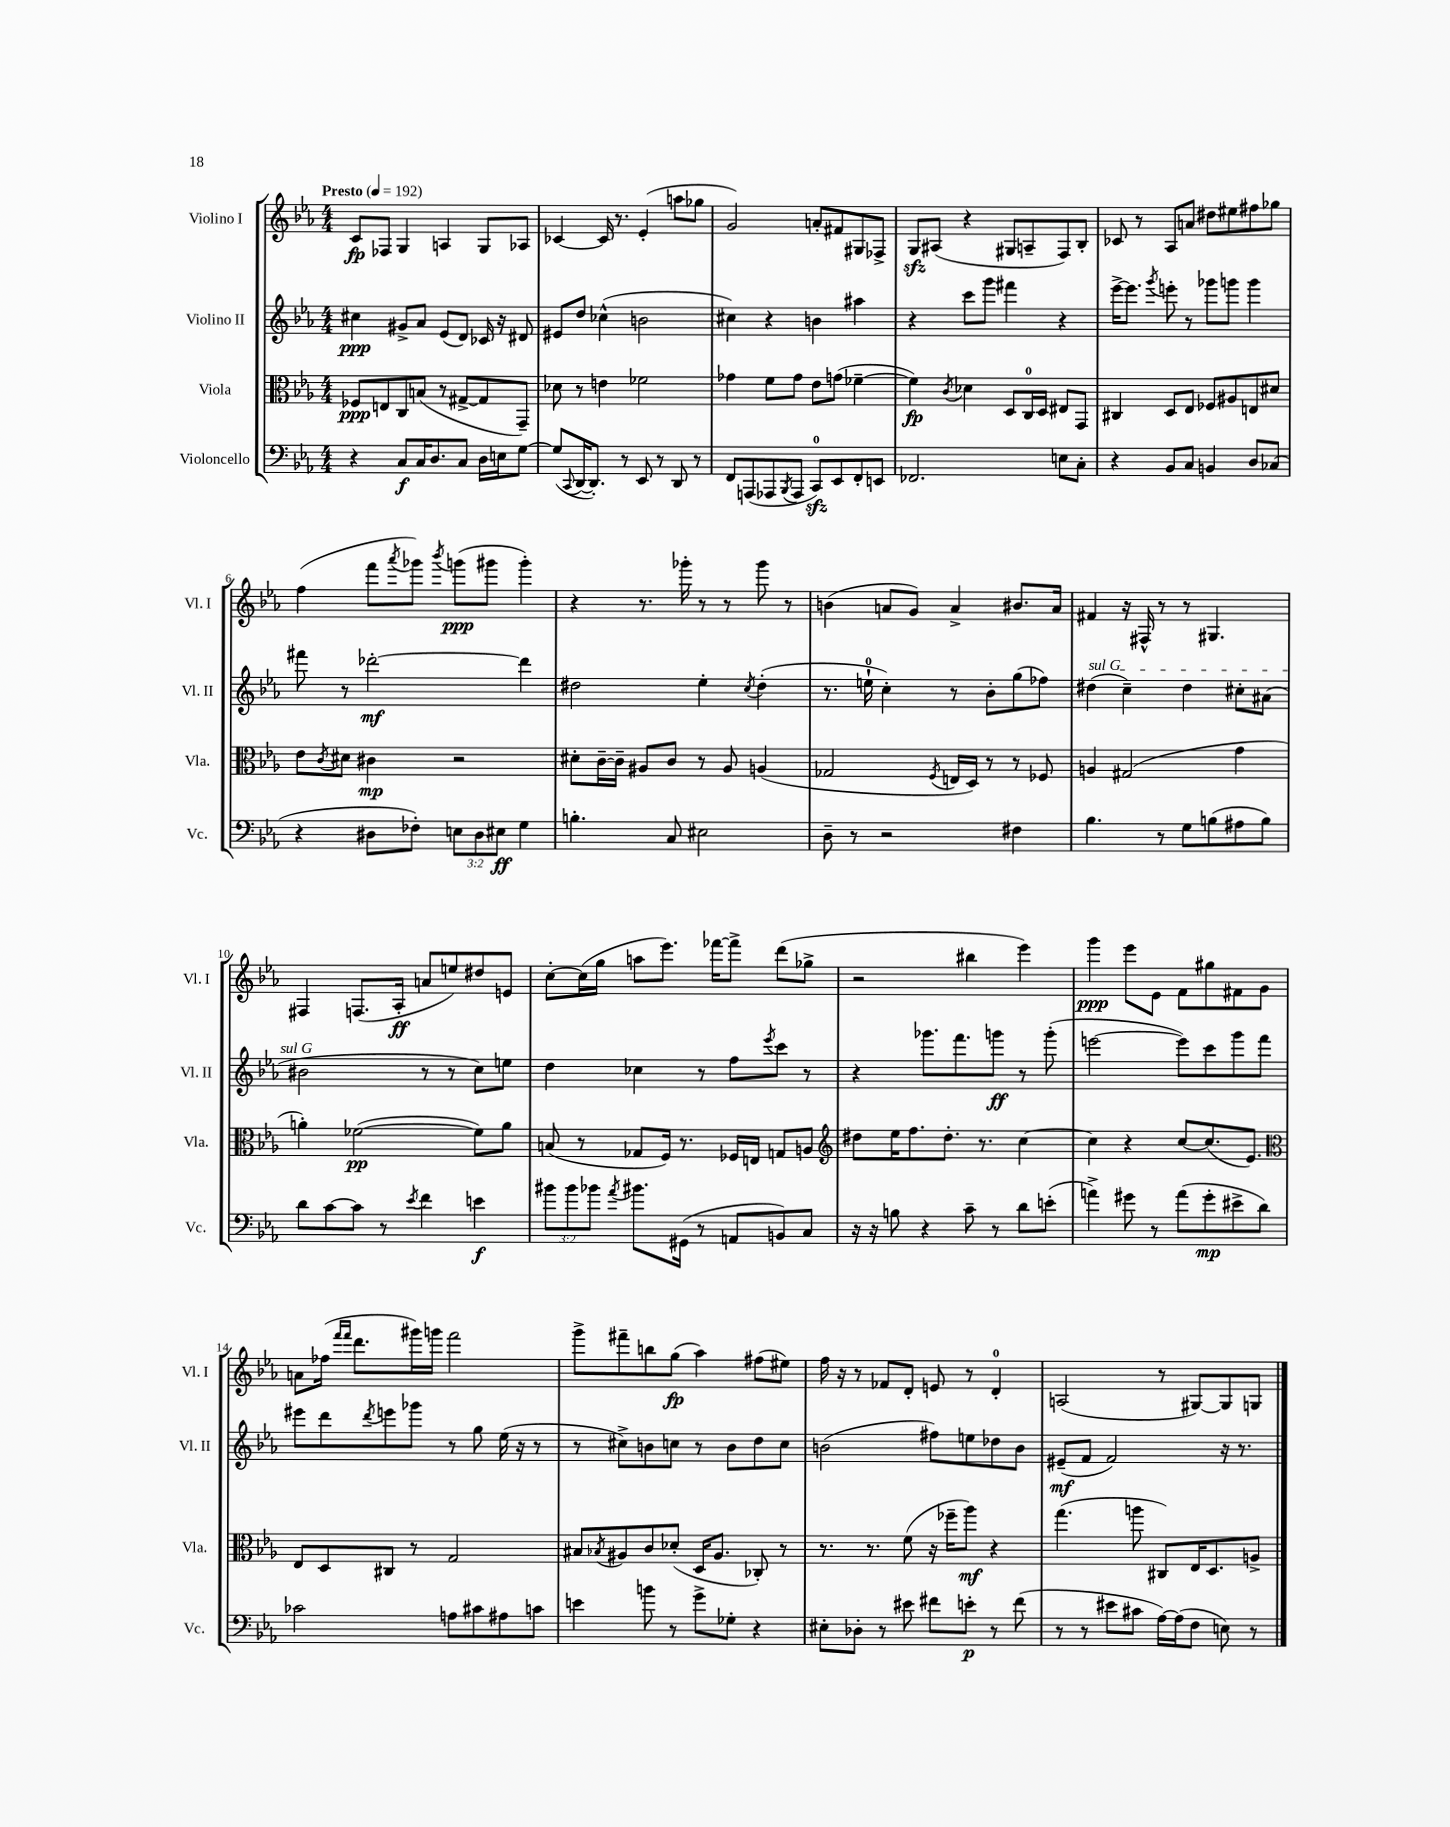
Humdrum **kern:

**kern	**kern	**kern	**kern
*staff4	*staff3	*staff2	*staff1
*clefF4	*clefC3	*clefG2	*clefG2
*k[b-e-a-]	*k[b-e-a-]	*k[b-e-a-]	*k[b-e-a-]
*M4/4	*M4/4	*M4/4	*M4/4
*MM192	*MM192	*MM192	*MM192
4r	8F-	4cc#	8c
.	8E	.	8F-
8C	8C	8g#^	4G
16C	(8B	8a-	.
8.D	.	.	.
.	8r	(8e-	4A
8C	[8G#^	8d)	.
16D	8G#]	16c-	8G
16E	.	16r	.
[8G	8GG~)	8d#	8A-
=	=	=	=
(8G]	8d-	8e#	[4c-
8qqCC	.	.	.
[16DD	8r	8dd	.
8.DD'])	.	.	.
.	4e	(4cc-^^	16c-]
.	.	.	8.r
8r	.	.	.
8EE-	2f-	2b	(4e-'
8r	.	.	.
8DD	.	.	8aa
8r	.	.	8gg-
=	=	=	=
8FF	4g-	4cc#)	2g)
(8AAA	.	.	.
8AAA-	8f	4r	.
8qBBB-	.	.	.
8AAA-	8g-	.	.
8CC)	8e-	4b	8a'
8EE-	(8g	.	8f#
8FF'	[4f-~	4aa#	8G#
8EE	.	.	8F-^
=	=	=	=
2.FF-	4f-])	4r	8G
.	.	.	(8A#
.	8qc	.	.
.	4d-	8ccc	4r
.	.	8ggg	.
.	8D	4fff#	8G#
.	16C	.	8A~
.	16D	.	.
8E	8E#	4r	8F)
8C'	8GG	.	8B-'
=	=	=	=
4r	4C#	[16eee-^	8c-
.	.	8.eee-]	.
.	.	.	8r
.	.	8qggg	.
8BB-	8D	8eee'	8A-
8C	8E-	8r	8a
4BB	8F-	8ggg-	8dd#
.	8A#	8ggg	8ee#
8D	8E	4ggg	8ff#
(8C-	8d#	.	8gg-
=	=	=	=
4r	8e-	8fff#	(4ff
.	8qc	.	.
.	8d#	8r	.
8D#	4c#	[2ddd-'	8fff
.	.	.	8qaaa-
8F-')	.	.	8ggg-)
.	.	.	8qbbb-
12E	2r	.	(8ggg
12D#	.	.	.
.	.	.	8ggg#
12E#	.	.	.
4G	.	4ddd-]	4ggg#')
=	=	=	=
4.B'	8d#'	2dd#	4r
.	[16c~	.	.
.	16c~]	.	.
.	8A#	.	8.r
8C	8c	.	.
.	.	.	16ggg-'
2E#	8r	4ee-'	8r
.	8A#	.	8r
.	.	8qcc	.
.	(4A	(4dd#'	8ggg-
.	.	.	8r
=	=	=	=
8D~	2G-	8.r	(4b
8r	.	.	.
.	.	16ee`	.
2r	.	4cc')	8a
.	.	.	8g)
.	8qF	.	.
.	16E	8r	4a^
.	16D)	.	.
.	8r	8b-'	.
4F#	8r	(8gg	8.b#
.	8F-	8ff-)	.
.	.	.	16a
=	=	=	=
4.B-	4A	(4dd#	4f#
.	(2G#	4cc~)	16r
.	.	.	16F#^^
8r	.	.	8r
8G	.	4dd#	8r
(8B	.	.	4.G#
8A#	4g	8cc#'	.
8B)	.	(8a#	.
=	=	=	=
8d	4a')	2b#	4F#
[8c	.	.	.
8c]	([2f-	.	(8.F
8r	.	.	.
.	.	.	16A-'
8qe-	.	.	.
4f	.	8r	8a
.	.	8r	8ee)
4e	8f-])	8cc)	8dd#
.	8a	8ee	8e
=	=	=	=
12b#	(8B	4dd	[8cc'
12b#	.	.	.
.	8r	.	(16cc]
12b-	.	.	.
.	.	.	16gg
8qa-	.	.	.
8.b#	8G-	4cc-	8aa
.	16F)	.	8.eee-)
(16GG#	8.r	.	.
8r	.	8r	.
.	.	.	[16fff-
8AA	16F-	8ff	8fff-^]
.	16E	.	.
.	.	8qeee-	.
8BB)	8G	8ccc	(8ddd
8C	8A	8r	8gg-^
=	=	=	=
*	*clefG2	*	*
16r	8dd#	4r	2r
16r	.	.	.
8B	16ee-	.	.
.	8.ff	.	.
4r	.	8.ggg-	.
.	8.dd#'	.	.
.	.	8.fff	.
8c~	.	.	4bb#
.	8.r	.	.
8r	.	8ggg	.
8d	[4cc	8r	4eee-)
(8e'	.	(8ggg'	.
=	=	=	=
4a^)	4cc]	[2eee	4ggg
8g#	4r	.	8eee-
8r	.	.	8e-
(8a	[8cc	8eee])	8f
8g#'	(8.cc]	8ccc	8gg#
8e#^	.	8ggg	8f#
.	8.e-)	.	.
8d)	.	8fff	8g
=	=	=	=
*	*clefC3	*	*
2c-	8E-	8eee#	8a
.	8D	8ddd	(16ff-
.	.	.	16qqfff
.	.	.	16qqfff
.	.	.	8.ddd
.	.	8qddd	.
.	8C#	8eee	.
.	8r	8ggg-	16ggg#)
.	.	.	16ggg
8A	2G	8r	2fff
8c#	.	8gg	.
8A#	.	(16ee-	.
.	.	16r	.
8c	.	8r	.
=	=	=	=
4e	8B#	8r	8ggg^
.	8qB-	.	.
.	8A#	8cc#^)	8fff#~
8b	8c	8b	8bb
8r	(8d-'	8cc	(8gg
8g^	16D	8r	4aa-)
.	8.A#	.	.
8G-'	.	8b	.
4r	8C-')	8dd	(8ff#
.	8r	8cc	8ee#)
=	=	=	=
8E#'	8.r	(2b	16ff
.	.	.	16r
8D-'	.	.	8r
.	8.r	.	.
8r	.	.	8f-
8e#	(8f	.	8d'
8f#	16r	8ff#)	8e
.	16ff-~	.	.
8e'	8aa-)	8ee	8r
8r	4r	8dd-	4d'
(8f#	.	8b	.
=	=	=	=
8r	(4.gg	(8e#~	(2A
8r	.	8f	.
8e#	.	2f)	.
8c#	8aa	.	.
[16A-)	8C#)	.	8r
(16A-]	.	.	.
8F	16E-	.	[8G#)
.	8.D	.	.
8E)	.	16r	8G#]
.	.	8.r	.
8r	8A^	.	8G
==	==	==	==
*-	*-	*-	*-
